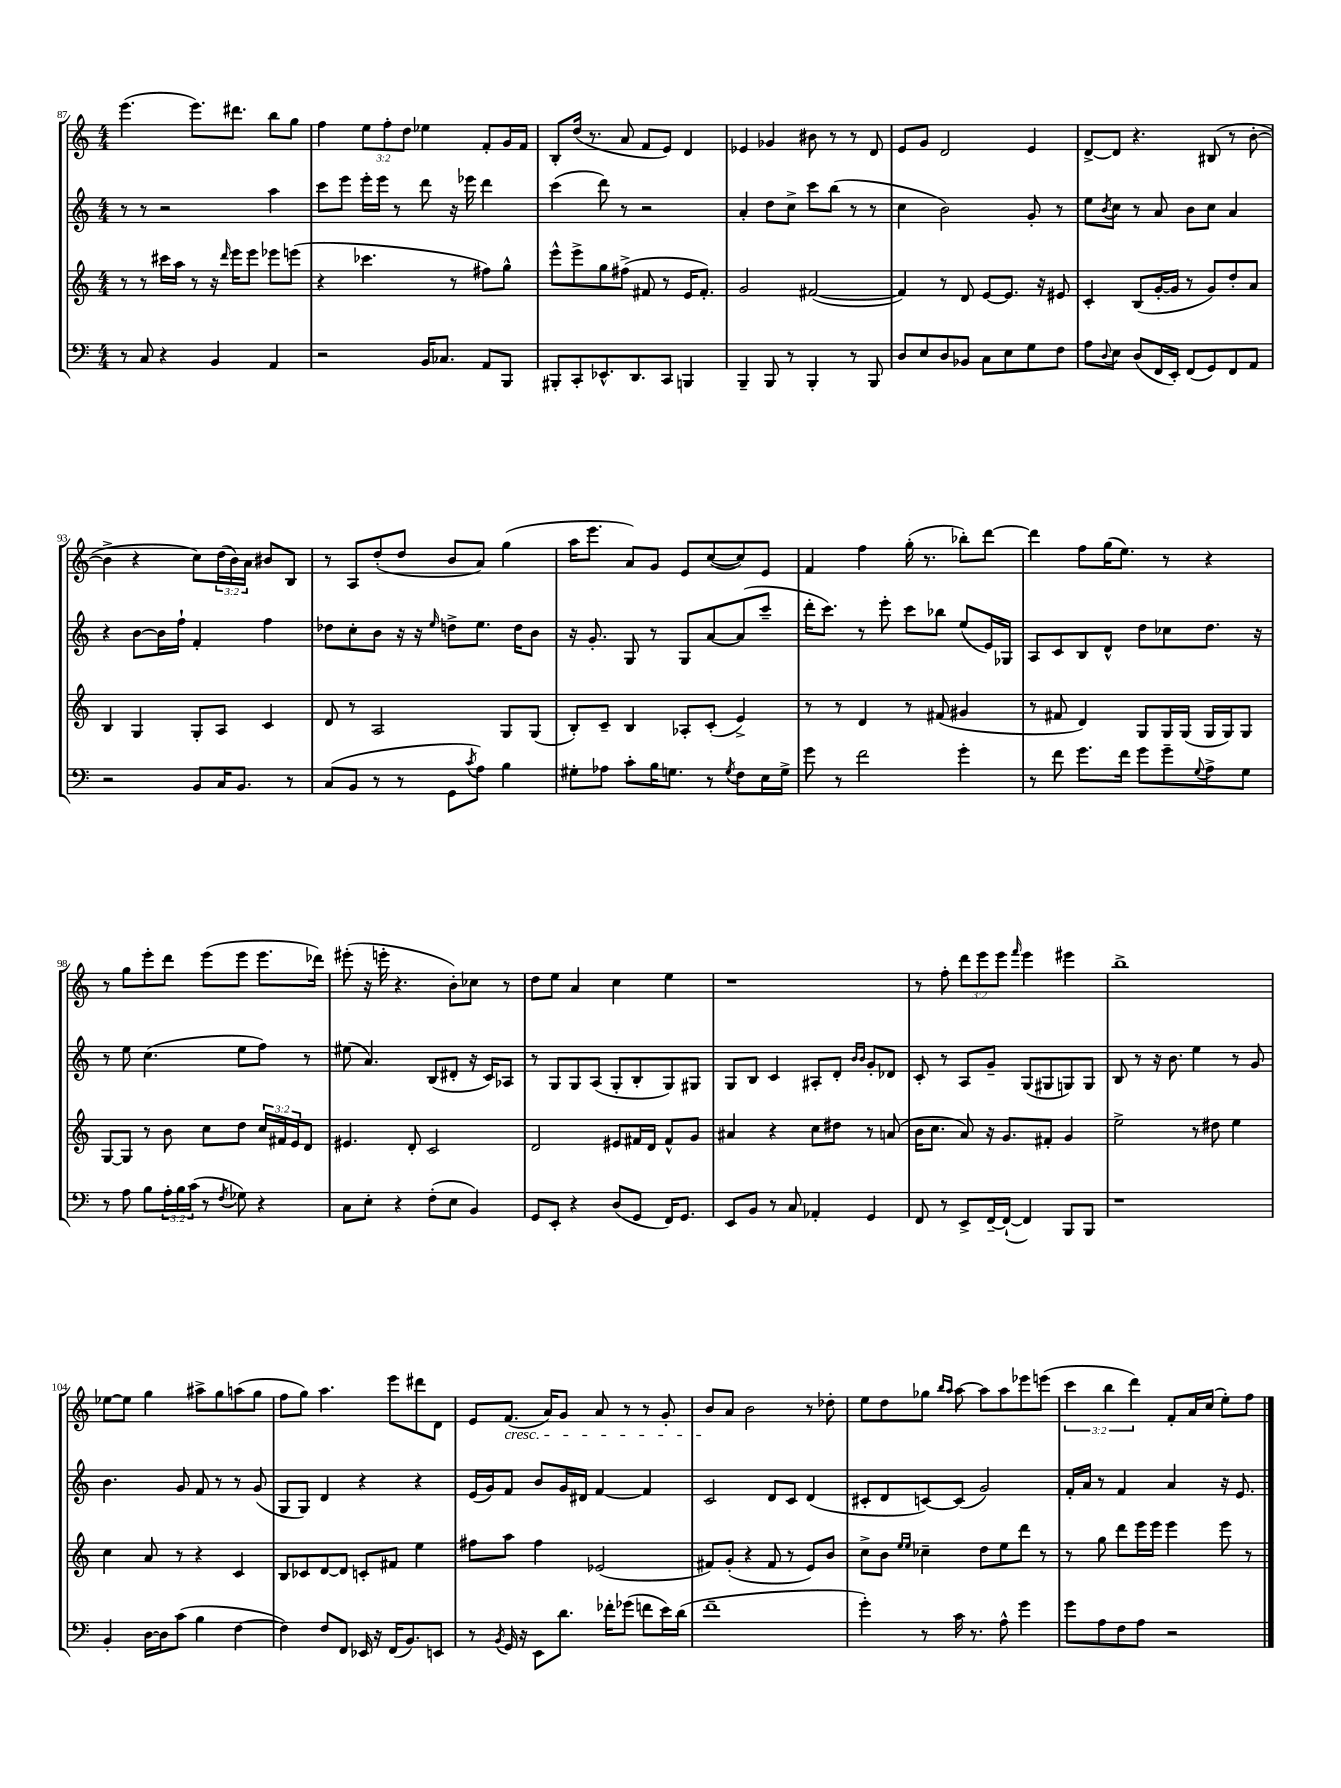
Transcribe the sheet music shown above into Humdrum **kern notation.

**kern	**kern	**kern	**kern
*part4	*part3	*part2	*part1
*staff4	*staff3	*staff2	*staff1
*clefF4	*clefG2	*clefG2	*clefG2
*k[]	*k[]	*k[]	*k[]
*M4/4	*M4/4	*M4/4	*M4/4
=87	=87	=87	=87
8r	8r	8r	(4.eee\
8C/	8r	8r	.
4r	16ccc#X\LL	2r	.
.	16aa\JJ	.	.
.	8r	.	8.eee\L)
4BB/	16r	.	.
.	16qqddd/	.	.
.	16eee\KL	.	8.ddd#X\J
.	8eee\J	.	.
4AA/	8eee-X\L	4aa\	8bb\L
.	(8eeen\J	.	8gg\J
=88	=88	=88	=88
2r	4r	8ccc\L	4ff\
.	.	8eee\J	.
.	4.ccc-X\	16eee'\LL	12ee\L
.	.	16eee\JJ	.
.	.	.	12ff'\
.	.	8r	.
.	.	.	12dd\J
16BB/KL	.	8ddd\	4ee-X\
8.C-X/J	.	.	.
.	8r	16r	.
.	.	16eee-X\	.
8AA/L	8ff#X\L)	4ddd\	8f'/L
8BBB/J	8gg^^\J	.	16g/L
.	.	.	16f/JJ
=89	=89	=89	=89
8BBB#X'/L	8eee^^\L	(4ccc\	8B'/L
8CC'/	8eee^\	.	(16dd/Jk
.	.	.	8.r
8.EE-X^^/	8gg\	8ddd\)	.
.	(8ff#X^\J	8r	8a/
8.DD/	.	.	.
.	8f#X/	2r	8f/L
8CC/J	8r	.	8e/J)
4BBBn/	16e/KL	.	4d/
.	8.f#'/J)	.	.
=90	=90	=90	=90
4BBB~/	2g/	4a'/	4e-X/
8BBB/	.	8dd\L	4g-X/
8r	.	8cc^\J	.
4BBB'/	([2f#X/	8ccc\L	8b#X\
.	.	(8bb\J	8r
8r	.	8r	8r
8BBB/	.	8r	8d/
=91	=91	=91	=91
8D/L	4f#/])	4cc\	8e/L
8E/	.	.	8g/J
8D/	8r	2b\)	2d/
8BB-X/J	8d/	.	.
8C\L	[8e/L	.	.
8E\	8.e/J]	.	.
8G\	.	8g'/	4e/
.	16r	.	.
8F\J	8e#X/	8r	.
=92	=92	=92	=92
8A\L	4c'/	8ee\L	[8d^/L
8qqD/	.	8qb/	.
8E\J	.	8cc\J	8d/J]
(8D/L	(8B/L	8r	4.r
16FF/L	[16g'/L	8a/	.
16EE'/JJ)	16g/JJ]	.	.
(8FF/L	8r	8b\L	.
8GG/)	8g/L)	8cc\J	(8B#X/
8FF/	8dd'/	4a/	8r
8AA/J	8a/J	.	[8b'\
!!LO:LB:g=z
=93	=93	=93	=93
2r	4B/	4r	4b^\]
.	4G/	[8b\L	4r
.	.	16b\L]	.
.	.	16ff`\JJ	.
8BB/L	8G'/L	4f'/	8cc\L)
16C/K	8A/J	.	(24dd\L
.	.	.	24b\)
8.BB/J	.	.	.
.	.	.	24a\JJ
.	4c/	4ff\	8b#X/L
8r	.	.	8B/J
=94	=94	=94	=94
(8C/L	8d/	8dd-X\L	8r
8BB/J	8r	8cc'\	8A/L
8r	2A/	8b\J	(8dd'/
8r	.	16r	8dd/J
.	.	16r	.
.	.	16qqee/	.
8GG\L	.	8ddn^\L	8b/L
8qc/	.	.	.
8A\J)	.	8.ee\J	8a/J)
4B\	8G/L	.	(4gg\
.	.	16dd\KL	.
.	(8G/J	8b\J	.
=95	=95	=95	=95
8G#X'\L	8B'/L)	16r	16aa\KL
.	.	8.g'/	8.eee\J
8A-X\J	8c~/J	.	.
8c'\L	4B/	8G/	8a/L)
16B\K	.	8r	8g/J
8.Gn\J	.	.	.
.	8A-X'/L	8G/L	8e/L
8r	(8c'/J	[8a/	([8cc/
8qG/	.	.	.
8F\L	4e^/)	(8a/]	8cc/])
16E\L	.	8ccc~/J	8e/J
16G^\JJ	.	.	.
=96	=96	=96	=96
8g\	8r	16ddd'\KL	4f/
.	.	8.ccc\J)	.
8r	8r	.	.
2f\	4d/	8r	4ff\
.	.	8eee'\	.
.	8r	8ccc\L	(16gg'\
.	.	.	8.r
.	(8f#X/	8bb-X\J	.
4g'\	4g#X/	(8ee/L	8bb-X'\L)
.	.	16e/L)	[8ddd\J
.	.	16G-X/JJ	.
=97	=97	=97	=97
8r	8r	8A/L	4ddd\]
8f\	8f#X/	8c/	.
8.g\L	4d/)	8B/	8ff\L
.	.	8d^^/J	(16gg\K
16f\Jk	.	.	8.ee\J)
8g\L	8G/L	8dd\L	.
8g~\	16G/L	8cc-X\	8r
.	(16G/JJ	.	.
8qqG/	.	.	.
8A^\	16G/LL	8.dd\J	4r
.	16G/J)	.	.
8G\J	8G/J	.	.
.	.	16r	.
!!LO:LB:g=z
=98	=98	=98	=98
8r	[8G/L	8r	8r
8A\	8G/J]	8ee\	8gg\L
8B\L	8r	(4.cc\	8eee'\
24A'\L	8b\	.	8ddd\J
24B\	.	.	.
(24c\JJ	.	.	.
8r	8cc\L	.	(8eee\L
8qF/	.	.	.
8G-X\)	8dd\J	8ee\L	8eee\J
4r	24cc/LL	8ff\J)	8.eee\L
.	24f#X/	.	.
.	24e/J	.	.
.	8d/J	8r	.
.	.	.	16ddd-X\Jk)
=99	=99	=99	=99
8C\L	4.e#X/	(8ee#X\	(8eee#X'\
8E'\J	.	4.a/)	16r
.	.	.	16eeen'\
4r	.	.	4.r
.	8d'/	.	.
(8F'\L	2c/	(8B/L	.
8E\J	.	8d#X'/J	8b'\L)
4BB/)	.	16r	8cc-X\J
.	.	16c/KL)	.
.	.	8A-X/J	8r
=100	=100	=100	=100
8GG/L	2d/	8r	8dd\L
8EE'/J	.	8G/L	8ee\J
4r	.	8G/	4a/
.	.	(8A/J	.
(8D/L	8e#X/L	8G'/L	4cc\
8GG/J	16f#X/L	8B'/	.
.	16d/JJ	.	.
16FF/KL)	8f#^^/L	8G/)	4ee\
8.GG/J	.	.	.
.	8g/J	8G#X/J	.
=101	=101	=101	=101
8EE/L	4a#X/	8G/L	1r
8BB/J	.	8B/J	.
8r	4r	4c/	.
8C/	.	.	.
4AA-X'/	8cc\L	8A#X'/L	.
.	8dd#X\J	8d'/J	.
.	.	16qqb/LL	.
.	.	16qqb/JJ	.
4GG/	8r	8g'/L	.
.	(8an/	8d-X/J	.
=102	=102	=102	=102
8FF/	16b\KL	8c'/	8r
.	8.cc\J	.	.
8r	.	8r	8ff'\
8EE^/L	8a/)	8A/L	12ddd\L
.	.	.	12eee\
[16FF~/L	16r	8g~/J	.
.	.	.	12eee\J
(16FF`/JJ_	8.g/L	.	.
.	.	.	16qqfff/
4FF/])	.	(8G/L	4eee\
.	8f#X'/J	8G#X/	.
8BBB/L	4g/	8Gn/)	4eee#X\
8BBB/J	.	8G/J	.
=103	=103	=103	=103
1r	2ee^\	8B/	1bb^
.	.	8r	.
.	.	16r	.
.	.	8.b\	.
.	8r	4ee\	.
.	8dd#X\	.	.
.	4ee\	8r	.
.	.	8g/	.
!!LO:LB:g=z
=104	=104	=104	=104
4BB'/	4cc\	4.b\	[8ee-X\L
.	.	.	8ee-\J]
[16D\LL	8a/	.	4gg\
16D\J]	.	.	.
(8c\J	8r	8g/	.
4B\	4r	8f/	8aa#X^\L
.	.	8r	8gg\
[4F\	4c/	8r	(8aan\
.	.	(8g/	8gg\J
=105	=105	=105	=105
4F\])	8B/L	8G/L	8ff\L
.	8c-X/	8G/J)	8gg\J)
8F/L	[8d/	4d/	4.aa\
8FF/J	8d/J]	.	.
16EE-X/	8cn'/L	4r	.
16r	.	.	.
(16FF/KL	8f#X/J	.	8eee\L
8.BB/)	.	.	.
.	4ee\	4r	8ddd#X\
8EEn/J	.	.	8d\J
=106	=106	=106	=106
8r	8ff#X\L	(16e/LL	8e/L
.	.	16g/J)	.
8qBB/	.	.	.
!	!	!	!LO:TX:b:i:t=cresc.
16GG/	8aa\J	8f/J	(8.f/J
16r	.	.	.
8EE\L	4ff#\	8b/L	.
.	.	.	16a/KL)
8.d\J	.	16g/L	8g/J
.	.	16d#X/JJ	.
.	(2e-X/	[4f/	8a/
16f-X'\KL	.	.	.
(8g-X\J	.	.	8r
8fn\L	.	4f/]	8r
16e\L)	.	.	8g'/
(16d\JJ	.	.	.
=107	=107	=107	=107
1f~	8f#X/L)	2c/	8b/L
.	(8g'/J	.	8a/J
.	4r	.	2b\
.	8f#/	8d/L	.
.	8r	8c/J	.
.	8e/L)	(4d/	8r
.	8b/J	.	8dd-X'\
=108	=108	=108	=108
4g'\)	8cc^\L	8c#X'/L	8ee\L
.	8b\J	8d/	8dd\
.	16qqee/LL	.	.
.	16qqee/JJ	.	.
8r	4cc-X~\	[8cn/)	8gg-X\J
.	.	.	16qqbb/LL
.	.	.	16qqaa/JJ
16c\	.	(8c/J]	[8aa\
8.r	.	.	.
.	8dd\L	2g/)	8aa\L]
8A^^\	8ee\	.	8aa\
4g\	8ddd\J	.	8eee-X\
.	8r	.	(8eeen\J
=109	=109	=109	=109
8g\L	8r	16f'/LL	6ccc\
.	.	16a/JJ	.
8A\	8gg\	8r	.
.	.	.	6bb\
8F\	8ddd\L	4f/	.
.	.	.	6ddd\)
8A\J	16eee\L	.	.
.	16eee\JJ	.	.
2r	4eee\	4a/	8f'/L
.	.	.	16a/L
.	.	.	(16cc/JJ
.	8eee\	16r	8ee'\L)
.	.	8.e/	.
.	8r	.	8ff\J
==	==	==	==
*-	*-	*-	*-
